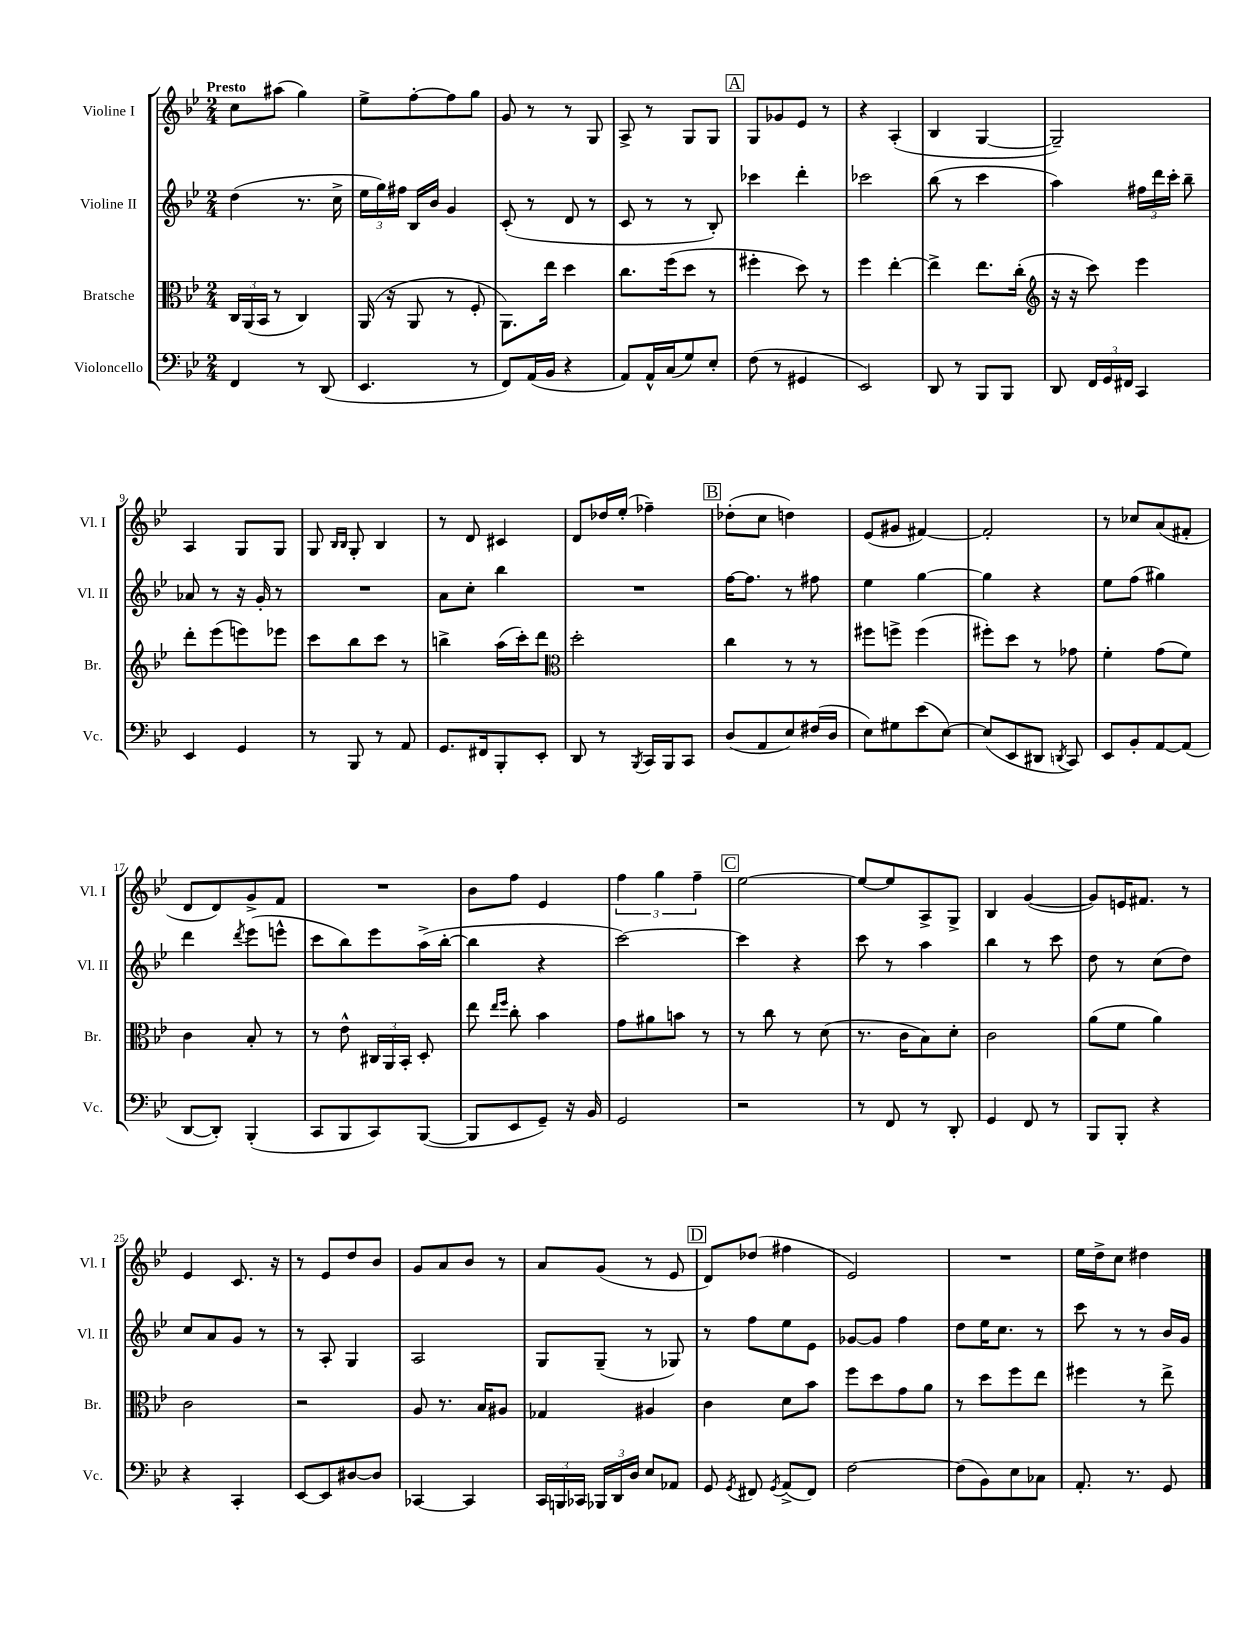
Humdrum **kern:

**kern	**kern	**kern	**kern
*part4	*part3	*part2	*part1
*staff4	*staff3	*staff2	*staff1
*I"Violoncello	*I"Bratsche	*I"Violine II	*I"Violine I
*I'Vc.	*I'Br.	*I'Vl. II	*I'Vl. I
*clefF4	*clefC3	*clefG2	*clefG2
*k[b-e-]	*k[b-e-]	*k[b-e-]	*k[b-e-]
*M2/4	*M2/4	*M2/4	*M2/4
=1	=1	=1	=1
!	!	!	!LO:TX:a:B:t=Presto
4FF/	24C/LL	(4dd\	8cc\L
.	(24AA/	.	.
.	24BB-/JJ	.	.
.	8r	.	(8aa#X\J
8r	4C/)	8.r	4gg\)
(8DD/	.	.	.
.	.	16cc^\	.
=2	=2	=2	=2
4.EE-/	(16AA/	24ee-\LL	8ee-^\L
.	.	24gg\)	.
.	16r	.	.
.	.	24ff#X\JJ	.
.	8AA/	16B-/LL	[8ff'\
.	.	16b-/JJ	.
.	8r	4g/	8ff\]
8r	8F'/	.	8gg\J
=3	=3	=3	=3
8FF/L)	8.AA\L)	(8c'/	8g/
(16AA/L	.	8r	8r
16BB-/JJ	16ee-\Jk	.	.
4r	4dd\	8d/	8r
.	.	8r	8G/
=4	=4	=4	=4
8AA/L)	8.cc\L	8c/	8A^/
16AA^^/L	.	8r	8r
(16C/J	(16ff\k	.	.
8G/)	8dd\J	8r	8G/L
8E-'/J	8r	8B-'/)	8G/J
!!LO:REH:place=s1:t=A
=5	=5	=5	=5
(8F\	4ff#X'\	4ccc-X\	8G/L
8r	.	.	8g-X/
4GG#X/	8dd\)	4ddd'\	8e-/J
.	8r	.	8r
=6	=6	=6	=6
2EE-/)	4ff\	2ccc-X\	4r
.	[4ee-'\	.	(4A'/
=7	=7	=7	=7
8DD/	4ee-^\]	(8bb-\	4B-/
8r	.	8r	.
8BBB-/L	8.ee-\L	4ccc\	[4G/
8BBB-/J	.	.	.
.	(16cc'\Jk	.	.
=8	=8	=8	=8
*	*clefG2	*	*
8DD/	16r	4aa\)	2G~/])
.	16r	.	.
24FF/LL	8ccc\)	.	.
24GG/	.	.	.
24FF#X/JJ	.	.	.
4CC/	4eee-\	24ff#X\LL	.
.	.	24ddd\	.
.	.	24ccc'\JJ	.
.	.	8bb-~\	.
!!LO:LB:g=z
=9	=9	=9	=9
4EE-/	8ddd'\L	8a-X/	4A/
.	(8eee-\	8r	.
4GG/	8eeen\)	16r	8G/L
.	.	16g'/	.
.	8eee-X\J	8r	8G/J
=10	=10	=10	=10
8r	8ccc\L	2r	8G/
.	.	.	16qqB-/LL
.	.	.	16qqB-/JJ
8BBB-/	8bb-\	.	8G'/
8r	8ccc\J	.	4B-/
8AA/	8r	.	.
=11	=11	=11	=11
8.GG/L	4bbn^\	8a\L	8r
.	.	8cc'\J	8d/
16FF#X/k	.	.	.
8BBB-'/	(16aa\LL	4bb-\	4c#X/
.	16ccc'\J)	.	.
8EE-'/J	8ddd\J	.	.
=12	=12	=12	=12
*	*clefC3	*	*
8DD/	2dd'\	2r	8d/L
8r	.	.	16dd-X/L
.	.	.	(16ee-'/JJ
8qBBB-/	.	.	.
16CC/LL	.	.	4ff-X~\)
16BBB-/J	.	.	.
8CC/J	.	.	.
!!LO:REH:place=s1:t=B
=13	=13	=13	=13
(8D/L	4cc\	[16ff\KL	(8dd-X'\L
.	.	8.ff\J]	.
8AA/	.	.	8cc\J
8E-/)	8r	8r	4ddn\)
(16F#X/L	8r	8ff#X\	.
16D/JJ	.	.	.
=14	=14	=14	=14
8E-\L)	8ff#X\L	4ee-\	(8e-/L
8G#X\	8ffn^\J	.	8g#X/J
(8e-\	(4ff\	[4gg\	[4f#X/)
[8E-\J)	.	.	.
=15	=15	=15	=15
(8E-/L]	8ff#X'\L)	4gg\]	2f#'/]
8EE-/	8dd\J	.	.
8DD#X/J	8r	4r	.
8qDDn/	.	.	.
8CC/)	8g-X\	.	.
=16	=16	=16	=16
8EE-/L	4f'\	8ee-\L	8r
8BB-'/	.	(8ff\J	8cc-X/L
[8AA/	(8g\L	4gg#X\)	(8a/
(8AA/J]	8f\J)	.	8f#X'/J
!!LO:LB:g=z
=17	=17	=17	=17
[8DD/L	4c\	4ddd\	8d/L
8DD'/J])	.	.	8d/)
.	.	8qddd/	.
(4BBB-'/	8B-'/	(8eee-\L	8g^/
.	8r	8eeen^^\J	8f/J
=18	=18	=18	=18
8CC/L	8r	8ccc\L	2r
8BBB-/	8e-^^\	8bb-\)	.
8CC/)	24C#X/LL	8eee-\	.
.	24AA/	.	.
.	24BB-'/JJ	.	.
([8BBB-/J	8D'/	(16aa^\L	.
.	.	[16bb-'\JJ	.
=19	=19	=19	=19
8BBB-/L]	8ee-\	4bb-\]	8b-\L
.	16qqee-/LL	.	.
.	16qqff/JJ	.	.
8EE-/	8cc'\	.	8ff\J
8GG~/J)	4b-\	4r	4e-/
16r	.	.	.
16BB-/	.	.	.
=20	=20	=20	=20
2GG/	8g\L	[2ccc\)	6ff\
.	8a#X\	.	.
.	.	.	6gg\
.	8bn\J	.	.
.	.	.	6ff~\
.	8r	.	.
!!LO:REH:place=s1:t=C
=21	=21	=21	=21
2r	8r	4ccc\]	[2ee-\
.	8cc\	.	.
.	8r	4r	.
.	(8d\	.	.
=22	=22	=22	=22
8r	8.r	8ccc\	8ee-/L_
8FF/	.	8r	8ee-/]
.	16c\KL	.	.
8r	8B-\)	4aa\	8A^/
8DD'/	8d'\J	.	8G^/J
=23	=23	=23	=23
4GG/	2c\	4bb-\	4B-/
8FF/	.	8r	([4g/
8r	.	8ccc\	.
=24	=24	=24	=24
8BBB-/L	(8a\L	8dd\	8g/L])
8BBB-'/J	8f\J	8r	16en/K
.	.	.	8.f#X/J
4r	4a\)	(8cc\L	.
.	.	8dd\J)	8r
!!LO:LB:g=z
=25	=25	=25	=25
4r	2c\	8cc/L	4e-/
.	.	8a/	.
4CC'/	.	8g/J	8.c/
.	.	8r	.
.	.	.	16r
=26	=26	=26	=26
[8EE-/L	2r	8r	8r
8EE-/]	.	8A'/	8e-/L
[8D#X/	.	4G/	8dd/
8D#/J]	.	.	8b-/J
=27	=27	=27	=27
[4CC-X/	8A/	2A/	8g/L
.	8.r	.	8a/
4CC-/]	.	.	8b-/J
.	16B-/KL	.	.
.	8A#X/J	.	8r
=28	=28	=28	=28
24CC/LL	4G-X/	8G/L	8a/L
24BBBn/	.	.	.
24CC-X/JJ	.	.	.
24BBB-X/LL	.	(8G~/J	(8g/J
24DD/	.	.	.
24D/JJ	.	.	.
8E-/L	4A#X/	8r	8r
8AA-X/J	.	8G-X/)	8e-/
!!LO:REH:place=s1:t=D
=29	=29	=29	=29
8GG/	4c\	8r	8d/L)
8qGG/	.	.	.
8FF#X/	.	8ff\L	(8dd-X/J
8qGG/	.	.	.
(8AA^/L	8d\L	8ee-\	4ff#X\
8FF#/J)	8b-\J	8e-\J	.
=30	=30	=30	=30
[2F\	8ff\L	[8g-X/L	2e-/)
.	8dd\	8g-/J]	.
.	8g\	4ff\	.
.	8a\J	.	.
=31	=31	=31	=31
(8F\L]	8r	8dd\L	2r
8BB-\)	8dd\L	16ee-\K	.
.	.	8.cc\J	.
8E-\	8ff\	.	.
8C-X\J	8ee-\J	8r	.
=32	=32	=32	=32
8.AA'/	4ff#X\	8ccc\	16ee-\LL
.	.	.	16dd^\J
.	.	8r	8cc\J
8.r	.	.	.
.	8r	8r	4dd#X\
8GG/	8ee-^\	16b-/LL	.
.	.	16g/JJ	.
==	==	==	==
*-	*-	*-	*-
